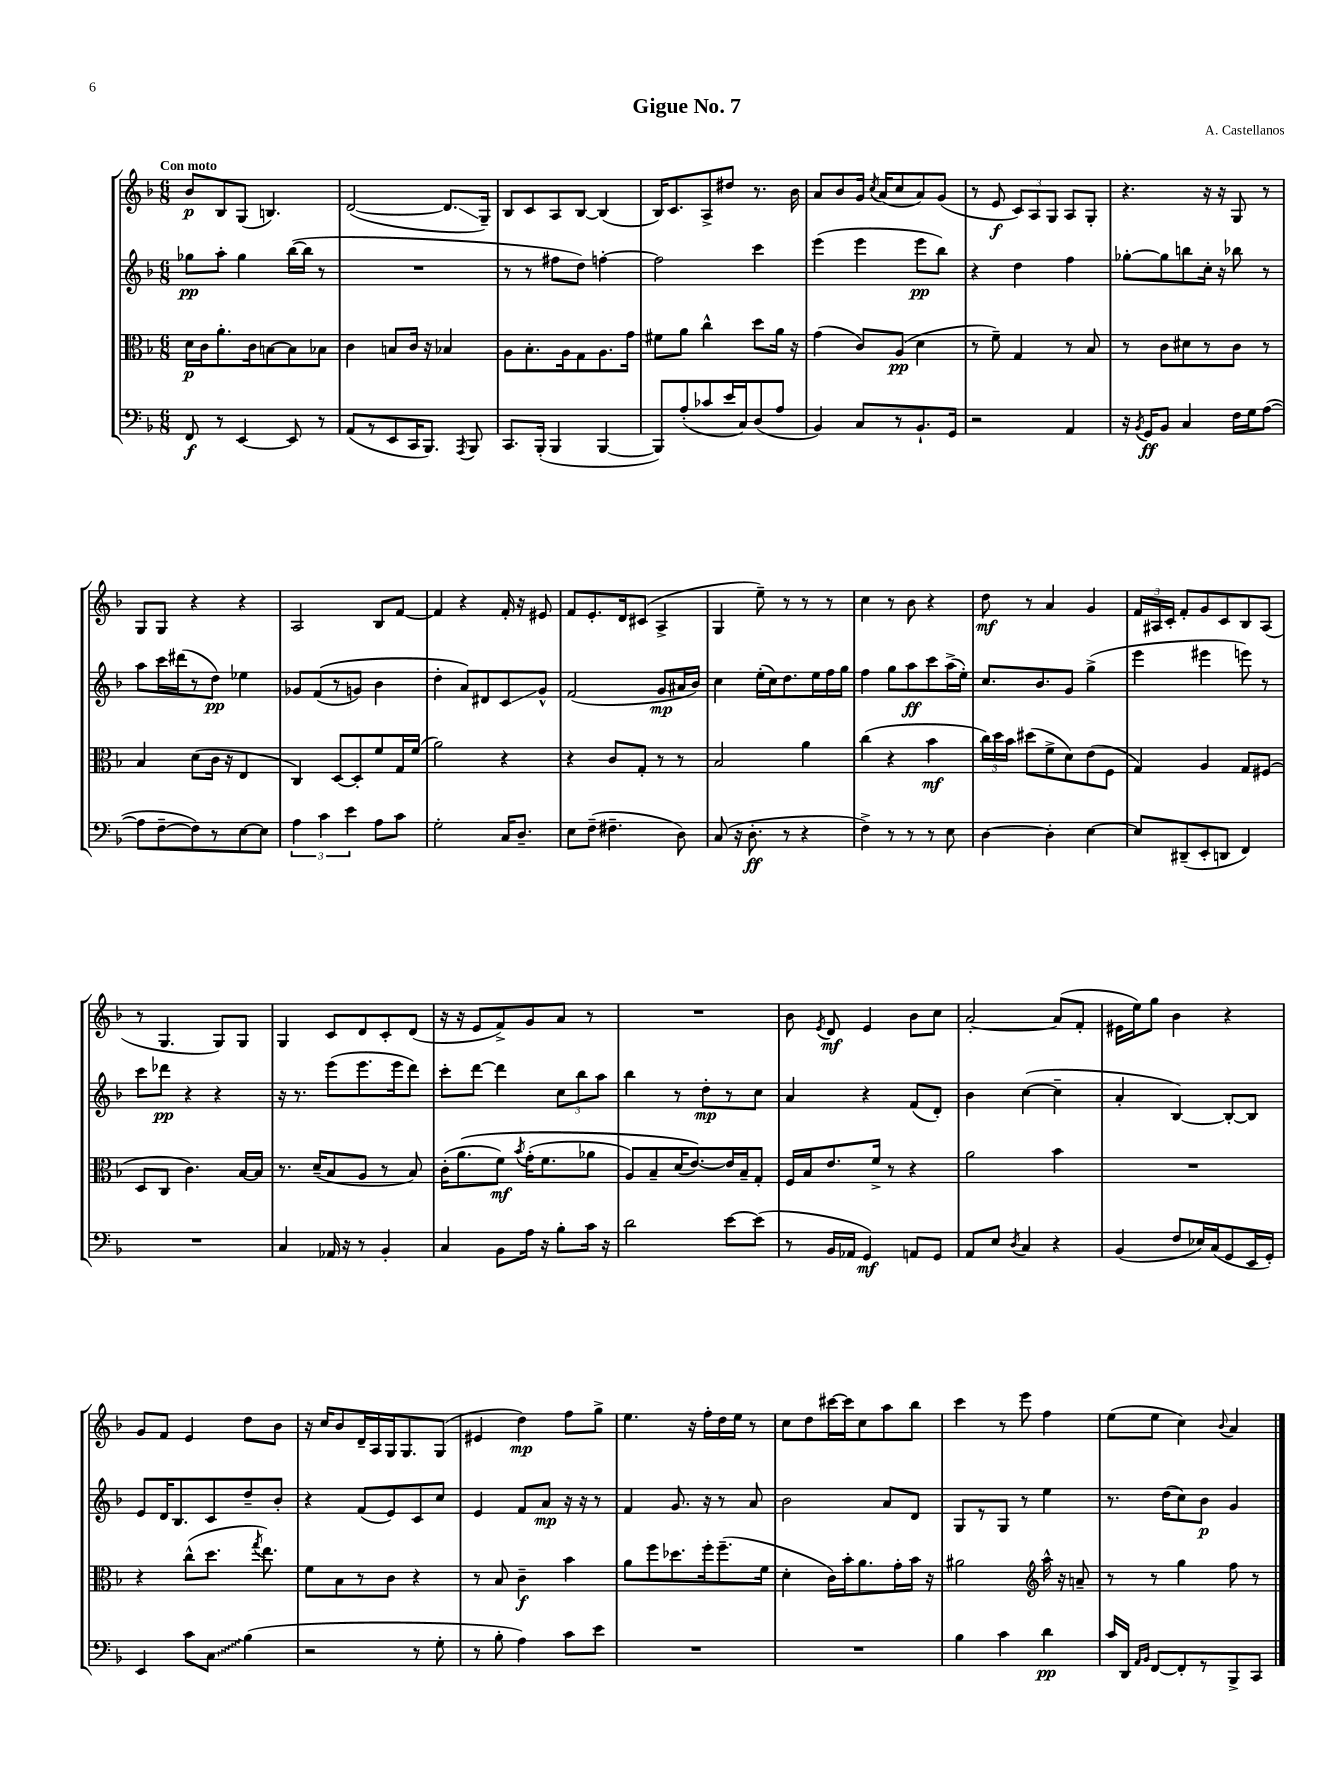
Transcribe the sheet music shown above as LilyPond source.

\header { title = "Gigue No. 7" composer = "A. Castellanos" }
<<
\new StaffGroup <<
\new Staff = "s0" {
    \clef treble \key f \major \numericTimeSignature \time 6/8 \tempo "Con moto"
    \autoBeamOff bes'8[\p bes8 g8]( b4.) |
    d'2~( d'8.[\glissando g16]--) |
    bes8[ c'8 a8 bes8]~ bes4( |
    bes16[) c'8. a8-> dis''8] r8. bes'16 |
    a'8[ bes'8 g'16] \acciaccatura { c''8 } a'16[( c''8 a'8) g'8]( |
    r8 e'8\f \tuplet 3/2 { c'8[) a8 g8] } a8[ g8]-. |
    r4. r16 r16 g8 r8 |
    g8[ g8] r4 r4 |
    a2 bes8[ f'8]~ |
    f'4 r4 f'16-. r16 eis'8 |
    f'8[ e'8.-. d'16 cis'8]( a4-> |
    g4 e''8--) r8 r8 r8 |
    c''4 r8 bes'8 r4 |
    d''8\mf r8 a'4 g'4 |
    \tuplet 3/2 { f'16[ ais16 c'16]-. } f'8[-. g'8 c'8 bes8 ais8]( |
    r8 g4. g8[) g8] |
    g4 c'8[ d'8 c'8-. d'8]( |
    r16 r16 e'8[ f'8->) g'8 a'8] r8 |
    R2. |
    bes'8 \acciaccatura { e'8 } d'8\mf e'4 bes'8[ c''8] |
    a'2~-. a'8[( f'8]-. |
    eis'16[ e''16) g''8] bes'4 r4 |
    g'8[ f'8] e'4 d''8[ bes'8] |
    r16 c''16[ bes'8 d'16-- a16 g16 g8. g8]( |
    eis'4 d''4\mp) f''8[ g''8]-> |
    e''4. r16 f''16[-. d''16 e''16] r8 |
    c''8[ d''8 cis'''16~ cis'''16 c''8 a''8 bes''8] |
    c'''4 r8 e'''8 f''4 |
    e''8[( e''8] c''4) \appoggiatura { bes'8 } a'4 \bar "|." |
}
\new Staff = "s1" {
    \clef treble \key f \major \numericTimeSignature \time 6/8
    \autoBeamOff ges''8[\pp a''8]-. ges''4 bes''16[~( bes''16] r8 |
    R2. |
    r8 r8 fis''8[ d''8]) f''4~-. |
    f''2 c'''4 |
    e'''4( e'''4 e'''8[\pp bes''8]) |
    r4 d''4 f''4 |
    ges''8[~-. ges''8 b''8 c''16]-. r16 bes''8 r8 |
    a''8[ c'''16 dis'''16( r8 d''8]\pp) ees''4 |
    ges'8[ f'8(\( r8 g'8]) bes'4 |
    d''4-. a'8[\) dis'8 c'8\glissando g'8]-^ |
    f'2( g'8[\mp ais'16 bes'16]) |
    c''4 e''16[-.( c''16) d''8. e''16 f''16 g''16] |
    f''4 g''8[ a''8\ff c'''8 a''16->( e''16]-.) |
    c''8.[ bes'8. g'8] g''4->( |
    e'''4 eis'''4 e'''8) r8 |
    c'''8[ des'''8]\pp r4 r4 |
    r16 r8. e'''8[( e'''8. e'''16 d'''8]) |
    c'''8[-. d'''8]~ d'''4 \tuplet 3/2 { c''8[ bes''8 a''8] } |
    bes''4 r8 d''8[-.\mp r8 c''8] |
    a'4 r4 f'8[( d'8]-.) |
    bes'4 c''4~( c''4-- |
    a'4-. bes4~) bes8[~-. bes8] |
    e'8[ d'16 bes8. c'8 d''8-- bes'8]-. |
    r4 f'8[( e'8) c'8 c''8] |
    e'4 f'8[ a'8]\mp r16 r16 r8 |
    f'4 g'8. r16 r8 a'8 |
    bes'2 a'8[ d'8] |
    g8[ r8 g8] r8 e''4 |
    r8. d''16[( c''8) bes'8]\p g'4 \bar "|." |
}
\new Staff = "s2" {
    \clef alto \key f \major \numericTimeSignature \time 6/8
    \autoBeamOff d'16[\p c'16 a'8.-. c'16 b8~ b8 bes8] |
    c'4 b8[ c'16] r16 bes4 |
    a8[ bes8.-. a16 g8 a8. g'16] |
    fis'8[ a'8] c''4-^ d''8[ a'16] r16 |
    g'4( c'8[) a8]\pp( d'4 |
    r8 f'8--) g4 r8 bes8 |
    r8 c'8[ dis'8 r8 c'8] r8 |
    bes4 d'8[( c'16] r16 e4 |
    c4) d8[~ d8-. f'8 g16 f'16]( |
    a'2) r4 |
    r4 c'8[ g8]-. r8 r8 |
    bes2 a'4 |
    c''4( r4 bes'4\mf |
    \tuplet 3/2 { c''16[) d''16 bes'16] } dis''8[( f'8-> d'8) e'8( f8] |
    g4) a4 g8[ fis8]( |
    d8[ c8] c'4.) bes16[~ bes16] |
    r8. d'16[--( bes8 a8] r8 bes8) |
    c'16[-.( a'8.\( f'8]\mf) \acciaccatura { bes'8 } g'16[-.( f'8. aes'8] |
    a8[) bes8-- d'16( e'8.~)\) e'16 bes16-- g8]-. |
    f16[ bes16 e'8. f'16]-> r8 r4 |
    a'2 bes'4 |
    R2. |
    r4 c''8[-^( d''8.] \acciaccatura { g''8 } e''8.) |
    f'8[ bes8 r8 c'8] r4 |
    r8 bes8 c'4--\f bes'4 |
    a'8[ f''8 des''8. f''16-. f''8.--( f'16] |
    d'4-. c'16[) bes'16-. a'8. g'16-. bes'16] r16 |
    ais'2 \clef treble a''16-^ r16 a'8-- |
    r8 r8 g''4 f''8 r8 \bar "|." |
}
\new Staff = "s3" {
    \clef bass \key f \major \numericTimeSignature \time 6/8
    \autoBeamOff f,8\f r8 e,4~ e,8 r8 |
    a,8[( r8 e,8 c,16 bes,,8.]) \acciaccatura { a,,8 } bes,,8 |
    c,8.[ bes,,16]-.( bes,,4 bes,,4~ |
    bes,,8[) a8-.( ces'8 e'16 c16) d8( a8] |
    bes,4) c8[ r8 bes,8.-! g,16] |
    r2 a,4 |
    r16 \acciaccatura { bes,8 } g,16[\ff bes,8] c4 f16[ g16 a8]~( |
    a8[ f8~-- f8) r8 e8~ e8] |
    \tuplet 3/2 { a4 c'4 e'4 } a8[ c'8] |
    g2-. c16[ d8.]-- |
    e8[ f8]--( fis4.-- d8) |
    c8( r16 d8.-.\ff r8 r4 |
    f4->) r8 r8 r8 e8 |
    d4~ d4-. e4~ |
    e8[ dis,8--( e,8-. d,8] f,4) |
    R2. |
    c4 aes,16 r16 r8 bes,4-. |
    c4 bes,8[ a16] r16 bes8[-. c'16] r16 |
    d'2 e'8[~ e'8]( |
    r8 bes,16[ aes,16] g,4\mf) a,8[ g,8] |
    a,8[ e8] \acciaccatura { d8 } c4 r4 |
    bes,4( f8[ ees16) c16( g,8 e,16 g,16]-.) |
    e,4 c'8[ \once \override Glissando.style = #'zigzag c8]\glissando bes4( |
    r2 r8 g8-. |
    r8 bes8-. a4) c'8[ e'8] |
    R2. |
    R2. |
    bes4 c'4 d'4\pp |
    c'16[ d,16] \grace { a,16[ bes,16] } f,8[~ f,8-. r8 bes,,8-> c,8] \bar "|." |
}
>>
>>
\layout { \context { \Score \remove "Bar_number_engraver" } }
